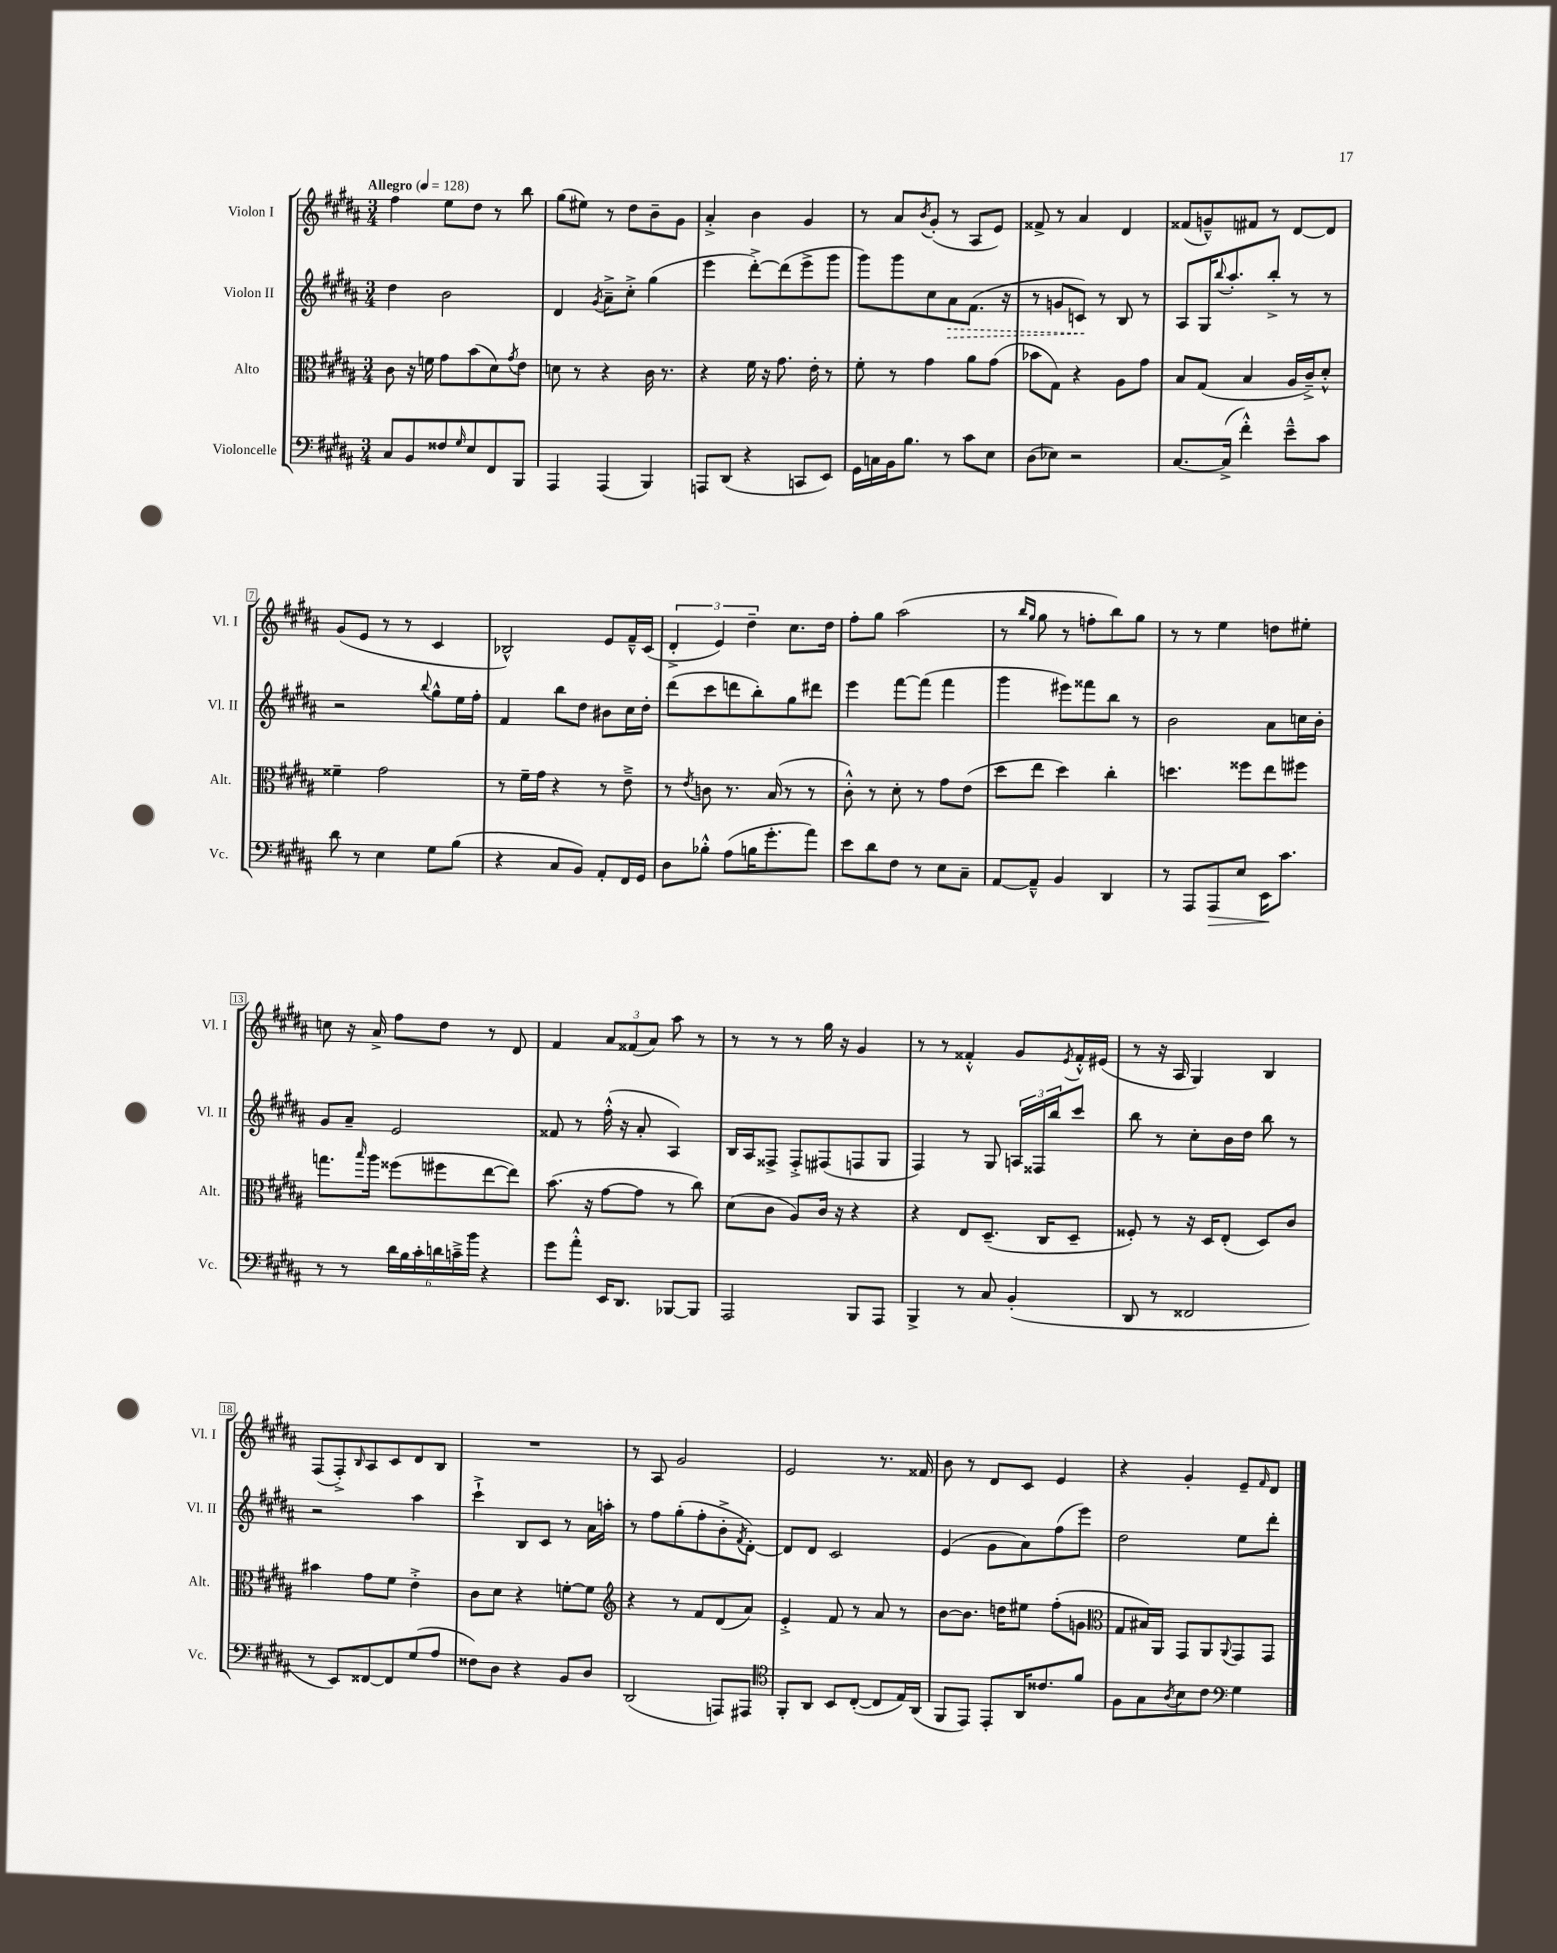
<<
\new StaffGroup <<
\new Staff = "s0" \with { instrumentName = "Violon I" shortInstrumentName = "Vl. I" } {
    \clef treble \key b \major \numericTimeSignature \time 3/4 \tempo "Allegro" 4 = 128
    fis''4 e''8 dis''8 r8 b''8 |
    gis''8( eis''8) r8 dis''8 b'8-- gis'8 |
    ais'4-.-> b'4 gis'4 |
    r8 ais'8 \acciaccatura { b'8 } gis'8-.( r8 ais8 e'8) |
    fisis'8-> r8 ais'4 dis'4 |
    fisis'8( g'8---^) fis'8 r8 dis'8~ dis'8 |
    gis'8( e'8 r8 r8 cis'4 |
    bes2-^) e'8 fis'16---^ cis'16( |
    \tuplet 3/2 { dis'4-.-> e'4) dis''4-- } cis''8. dis''16 |
    fis''8-. gis''8 ais''2( |
    r8 \grace { b''16 gis''16 } gis''8 r8 f''8-. b''8) gis''8 |
    r8 r8 e''4 d''8 eis''8-. |
    c''8 r16 ais'16-> fis''8 dis''8 r8 dis'8 |
    fis'4 \tuplet 3/2 { ais'8 fisis'8( ais'8) } ais''8 r8 |
    r8 r8 r8 gis''16 r16 gis'4 |
    r8 r8 fisis'4-.-^ gis'8 \acciaccatura { e'8 } fisis'16-.-^ eis'16( |
    r8 r16 ais16 gis4) b4 |
    fis8( fis8-.->) \grace { b16 } ais8 cis'8 dis'8 b8 |
    R2. |
    r8 ais8 gis'2 |
    e'2 r8. fisis'16 |
    b'8 r8 dis'8 cis'8 e'4 |
    r4 gis'4-. e'8-- \grace { fis'16 } dis'8 \bar "|." |
}
\new Staff = "s1" \with { instrumentName = "Violon II" shortInstrumentName = "Vl. II" } {
    \clef treble \key b \major \numericTimeSignature \time 3/4
    dis''4 b'2 |
    dis'4 \acciaccatura { gis'8 } ais'8---> cis''8-.-> gis''4( |
    e'''4 dis'''8~-.->) dis'''8( e'''8-> gis'''8 |
    gis'''8) gis'''8 cis''8 \once \override Hairpin.style = #'dashed-line ais'8\> fis'8.( r16 |
    r8 g'8 c'8\!) r8 b8 r8 |
    ais8 gis16 \appoggiatura { b''8 } ais''8.-. b''8-.-> r8 r8 |
    r2 \appoggiatura { b''8 } gis''8-^ e''16 fis''16-. |
    fis'4 b''8 dis''8 bis'8 cis''16 dis''16-. |
    dis'''8( cis'''8 d'''8 b''8-.) gis''8 dis'''8 |
    e'''4 fis'''8~ fis'''8( fis'''4 |
    gis'''4 eis'''8) fisis'''8 b''8 r8 |
    b'2 ais'8 c''16 b'16-. |
    gis'8 ais'8-- e'2 |
    fisis'8 r8 fis''16-.-^( r16 ais'8-. ais4) |
    b16 ais16 fisis8-> fisis8-.-> fis8( f8 gis8 |
    fis4) r8 gis8 \tuplet 3/2 { a16 fisis16 b''16 } cis'''8 |
    b''8 r8 cis''8-. b'16 dis''16 b''8 r8 |
    r2 ais''4 |
    cis'''4-!-> b8 cis'8 r8 ais'16 a''16-. |
    r8 fis''8 gis''8-.( fis''8-. b'8-.-> \acciaccatura { fis'8 } dis'8~-.) |
    dis'8 dis'8 cis'2 |
    e'4( gis'8 ais'8) fis''8( e'''8) |
    dis''2 e''8 dis'''8-. \bar "|." |
}
\new Staff = "s2" \with { instrumentName = "Alto" shortInstrumentName = "Alt." } {
    \clef alto \key b \major \numericTimeSignature \time 3/4
    cis'8 r16 f'16 gis'8 b'8( dis'8) \acciaccatura { gis'8 } e'8 |
    d'8 r8 r4 cis'16 r8. |
    r4 fis'16 r16 gis'8. e'16-. r8 |
    fis'8-. r8 gis'4 ais'8 gis'8( |
    bes'8 gis8) r4 ais8 gis'8 |
    b8 gis8( b4 ais16 cis'16--->) dis'8-.-^ |
    fisis'4-- gis'2 |
    r8 fis'16-- gis'16 r4 r8 e'8---> |
    r8 \acciaccatura { e'8 } c'8 r8. b16( r8 r8 |
    cis'8-.-^) r8 dis'8-. r8 gis'8 e'8( |
    dis''8 e''8 dis''4) cis''4-. |
    d''4. fisis''8 e''8 fis''8 |
    g''8. \grace { b''16 } ais''16 fisis''8( fis''8 e''8~ e''8) |
    b'8.( r16 gis'8~ gis'8 r8 cis''8) |
    dis'8( cis'8 ais8) cis'16 r16 r4 |
    r4 e8 dis8.--( cis16 dis8-- |
    fisis8-.) r8 r16 dis16 e8-.( dis8) cis'8 |
    bis'4 gis'8 fis'8 e'4-.-> |
    cis'8 dis'8 r4 f'8~-. f'8 |
    \clef treble r4 r8 fis'8 dis'8( ais'8) |
    e'4-.-> fis'8 r8 ais'8 r8 |
    b'8~ b'8. d''16 eis''8 fis''8-.( g'8 |
    \clef alto gis8 bis16) ais,16 gis,8 ais,8 \appoggiatura { ais,8 } gis,8 gis,8 \bar "|." |
}
\new Staff = "s3" \with { instrumentName = "Violoncelle" shortInstrumentName = "Vc." } {
    \clef bass \key b \major \numericTimeSignature \time 3/4
    cis8 b,8 fisis8 \grace { gis16 } e8 fis,8 b,,8 |
    ais,,4 ais,,4( b,,4) |
    a,,8 dis,8( r4 c,8 e,8) |
    gis,16 c16 b,16 b8. r8 cis'8 e8 |
    dis8( ees8) r2 |
    cis8.~ cis16->( fis'4-.-^) e'8---^ cis'8 |
    dis'8 r8 e4 gis8 b8( |
    r4 cis8 b,8) ais,8-. fis,16 gis,16 |
    dis8 bes8-.-^ ais8( b16 gis'8.-. ais'8) |
    e'8 dis'8 fis8 r8 e8 cis8-- |
    ais,8~ ais,8---^ b,4 dis,4 |
    r8 ais,,8 ais,,8\> e8 e,16\! cis'8. |
    r8 r8 \tuplet 6/4 { dis'16 b16 cis'16-. d'16 c'16---> b'16 } r4 |
    gis'8 ais'8-.-^ e,16 dis,8. bes,,8~ bes,,8 |
    ais,,2 b,,8 ais,,8 |
    b,,4-> r8 cis8 b,4-.( |
    dis,8 r8 fisis,2 |
    r8 e,8) fisis,8~ fisis,8 gis8( ais8 |
    fisis8) dis8 r4 b,8 dis8 |
    dis,2( a,,8) ais,,8 |
    \clef tenor fis,8-. ais,8 b,8 cis8~-.( cis8 e16) ais,16( |
    fis,8 e,8) e,8-. ais,16 cisis'8. fis'8 |
    fis8 gis8 \acciaccatura { ais8 } b8 cis'8 \clef bass gis4 \bar "|." |
}
>>
>>
\layout { \context { \Score \override BarNumber.stencil = #(make-stencil-boxer 0.1 0.3 ly:text-interface::print) } }
